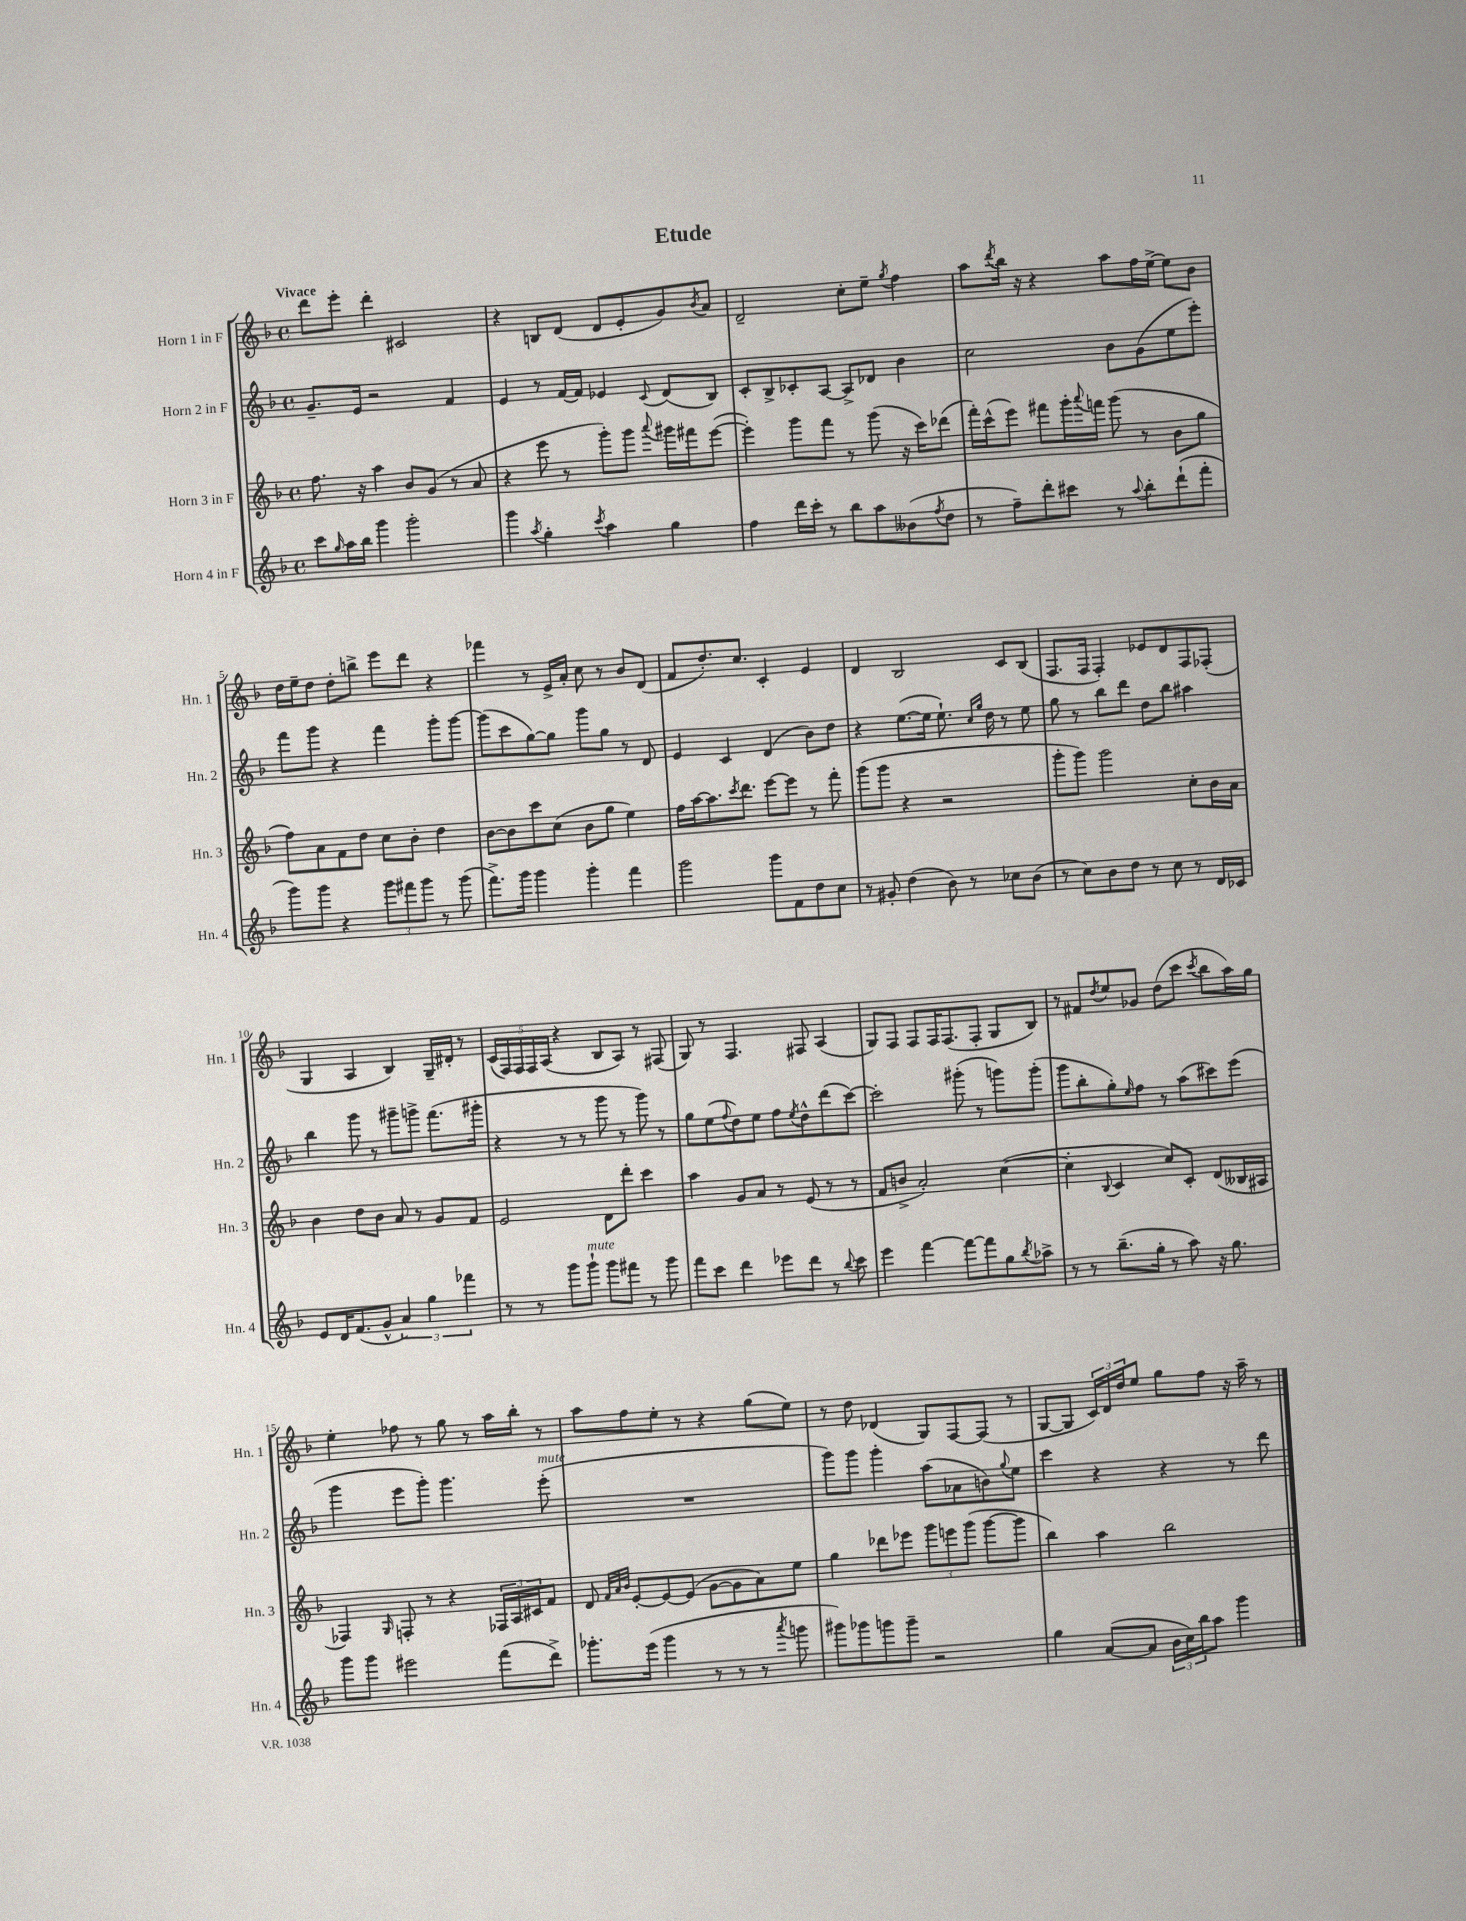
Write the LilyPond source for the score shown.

\header { title = "Etude" }
<<
\new StaffGroup <<
\new Staff = "s0" \with { instrumentName = "Horn 1 in F" shortInstrumentName = "Hn. 1" } {
    \clef treble \key f \major \defaultTimeSignature \time 4/4 \tempo "Vivace"
    d'''8 e'''8-. d'''4-. cis'2 |
    r4 b8 d'8( d'8 e'8-. g'8) \acciaccatura { bes'8 } a'8 |
    d'2-- c''8-. e''8-- \acciaccatura { g''8 } f''4 |
    a''8 \acciaccatura { d'''8 } bes''16 r16 r4 a''8 f''16 e''16~-> e''8 bes'8 |
    d''16 e''16-- d''8 d''8-. b''8-> e'''8 d'''8 r4 |
    fes'''4 r8 e'16-> a'16-. c''8 r8 bes'8 d'8( |
    f'8 d''8.-.) c''8. c'4-. e'4 |
    d'4 bes2 c'8 bes8( |
    f8. f16 f4-.) ees'8 d'8 f8 fes8-.( |
    g4 a4 bes4) g16-- dis'16-. r8 |
    \tuplet 5/4 { c'16( f16) f16 f16 a16( } r4 bes8 a8) r8 fis8( |
    g8) r8 f4. fis8 a4( |
    g8) f8 f8 f16 f8.( f8-. g8 bes8) |
    r8 fis'8 \acciaccatura { d''8 } e''8 ges'8 d''8( c'''8 \acciaccatura { c'''8 } bes''8 a''16) g''16 |
    e''4-. fes''8 r8 g''8 r8 a''16 bes''16-. r8 |
    a''8 f''8 e''8-. r8 r4 g''8( e''8) |
    r8 d''8 des'4( g8) f8~ f8( r8 |
    g8~ g8 \tuplet 3/2 { c'16) d'16 d''16 } e''8 g''8 f''8 r16 a''16-- r8 \bar "|." |
}
\new Staff = "s1" \with { instrumentName = "Horn 2 in F" shortInstrumentName = "Hn. 2" } {
    \clef treble \key f \major \defaultTimeSignature \time 4/4
    g'8.-- e'16 r2 f'4 |
    e'4 r8 f'16~ f'16 ees'4 \appoggiatura { c'8 } d'8( bes8) |
    c'8-. bes8-> ces'8-. a8~ a8-> des'8 bes'4 |
    c''2 bes'8 g'8( e''8 e'''8-.) |
    f'''8 g'''8 r4 f'''4 g'''8-. g'''8~ |
    g'''8( c'''8 g''8~) g''8 g'''8 g''8 r8 d'8 |
    e'4 c'4 d'4( bes'8) d''8 |
    r4 e''8.~( e''16 e''8.-!) \grace { c''16 g''16 } d''16 r8 e''8 |
    g''8 r8 bes''8 d'''8 d''8 bes''8 ais''4 |
    bes''4 g'''8 r8 gis'''8-- g'''8-> f'''8.( gis'''16-. |
    r4 r8 r8 g'''8 r8 g'''8) r8 |
    g''8 e''8( \appoggiatura { f''8 } d''8) e''8 f''8 \acciaccatura { e''8 } d''8-^ d'''8( c'''8~) |
    c'''2-. gis'''8-.( r8 g'''8) g'''8-.( |
    g'''8 bes''8-. g''8-.) \grace { e''16 } f''8 r8 a''8( cis'''8) e'''8( |
    g'''4 e'''8 g'''8-.) g'''4. e'''8-.^\markup { \italic "mute" }( |
    R1 |
    g'''8) g'''8 g'''4-. a''8( aes'8 b'8) \appoggiatura { g''8 } e''8 |
    c'''4 r4 r4 r8 d'''8 \bar "|." |
}
\new Staff = "s2" \with { instrumentName = "Horn 3 in F" shortInstrumentName = "Hn. 3" } {
    \clef treble \key f \major \defaultTimeSignature \time 4/4
    f''8. r16 a''4 bes'8 g'8( r8 a'8 |
    r4 e'''8 r8 g'''8-.) g'''8 \appoggiatura { a'''8 } gis'''16 fis'''16 e'''8~( |
    e'''4-.) g'''8 f'''8 r8 g'''8( r16 c'''16) des'''8( |
    f'''16-.) c'''16-^( e'''8) fis'''8 g'''16-. \appoggiatura { a'''8 } f'''16 g'''8( r8 bes'8 g''8 |
    f''8) a'8 f'8 d''8 c''8 bes'8-. d''4 |
    bes'8~ bes'8 c'''8 c''8( bes'8 g''8 e''4) |
    f''16 a''16~ a''8. \acciaccatura { c'''8 } d'''8. e'''8~ e'''8 r8 f'''8-. |
    g'''8( g'''8 r4 r2 |
    g'''8-. g'''8) g'''2 c''8-. bes'16 a'16 |
    bes'4 d''8 bes'8 a'8 r8 g'8 f'8 |
    e'2 d'8 d'''8-. c'''4 |
    a''4 g'8 a'8 r8 e'8( r8 r8 |
    f'8 b'8-> a'2-.) c''4~( |
    c''4-. \appoggiatura { bes8 } c'4 c''8) c'8-. d'8( beses16 ais16 |
    fes4) \grace { g16 } f8-. r8 r4 \tuplet 3/2 { fes16 a16 cis'16 } f'8 |
    d'8 \grace { f'32 a'32 bes'32 } e'8~-. e'8~ e'8( g'8~ g'8 a'8) e''8 |
    g''4 des'''8 ees'''8 \tuplet 3/2 { g'''8 e'''8 g'''8( } g'''8~ g'''8 |
    bes''4) a''4 bes''2 \bar "|." |
}
\new Staff = "s3" \with { instrumentName = "Horn 4 in F" shortInstrumentName = "Hn. 4" } {
    \clef treble \key f \major \defaultTimeSignature \time 4/4
    c'''8 \grace { g''16 } a''16 bes''16 g'''4 g'''2-. |
    g'''4 \acciaccatura { a''8 } g''4-. \acciaccatura { c'''8 } a''4 g''4 |
    f''4 d'''16 c'''16-. r8 bes''8 a''8 beses'8( \acciaccatura { f''8 } d''8 |
    r8 f''8--) d'''8-. cis'''8 r8 \appoggiatura { a''8 } bes''8-. d'''8-!( f'''8-. |
    g'''8) g'''8 r4 \tuplet 3/2 { g'''8 fis'''8 g'''8 } r8 g'''8( |
    f'''8.->) g'''16 g'''4 g'''4-. f'''4 |
    g'''2 g'''8 f'8 d''8 c''8 |
    r8 gis'8-. d''4( bes'8) r8 ces''8 bes'8( |
    r8 c''8) bes'8 d''8 r8 c''8 r8 d'16 ces'16 |
    e'8 d'16 f'8.( g'8-^ \tuplet 3/2 { a'4) g''4 fes'''4 } |
    r8 r8 g'''8 g'''8-!^\markup { \italic "mute" } g'''8 fis'''8 r8 g'''8 |
    f'''8 c'''8 d'''4 ees'''8 d'''8 r8 \appoggiatura { bes''8 } c'''8 |
    e'''4 f'''4~ f'''8~ f'''8 g''8 \acciaccatura { bes''8 } aes''8-> |
    r8 r8 bes''8.--( g''16-. r8 a''8) r16 g''8. |
    g'''8 g'''8 eis'''2 f'''8( d'''8->) |
    ges'''8.-. e'''16( ges'''4 r8 r8 r8 \acciaccatura { a'''8 } g'''8 |
    gis'''8) ges'''8 g'''8 g'''8-- r2 |
    g''4 a'8~( a'8 \tuplet 3/2 { bes'16 c''16) bes''16 } a''8 g'''4 \bar "|." |
}
>>
>>
